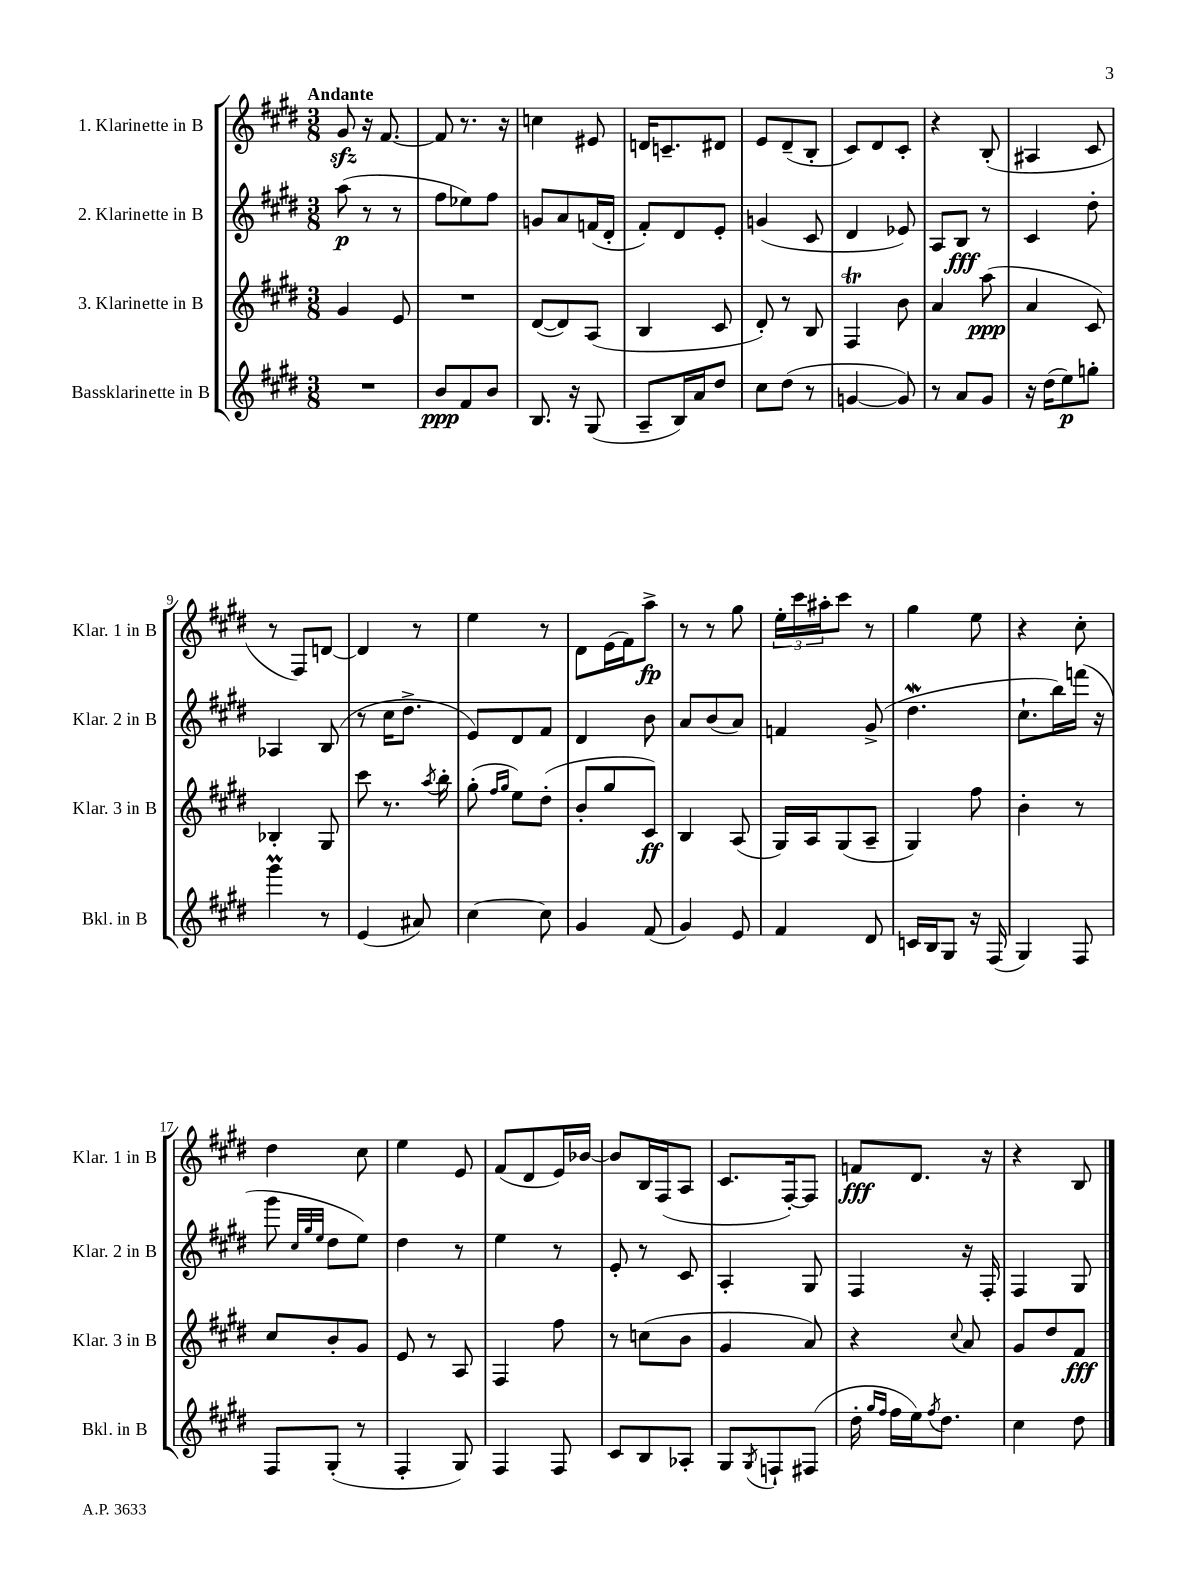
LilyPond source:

<<
\new StaffGroup <<
\new Staff = "s0" \with { instrumentName = "1. Klarinette in B" shortInstrumentName = "Klar. 1 in B" } {
    \clef treble \key e \major \numericTimeSignature \time 3/8 \tempo "Andante"
    gis'8\sfz r16 fis'8.~ |
    fis'8 r8. r16 |
    c''4 eis'8 |
    d'16 c'8.-- dis'8 |
    e'8 dis'8--( b8-. |
    cis'8) dis'8 cis'8-. |
    r4 b8-.( |
    ais4 cis'8 |
    r8 fis8) d'8~ |
    d'4 r8 |
    e''4 r8 |
    dis'8 e'16( fis'16) a''8->\fp |
    r8 r8 gis''8 |
    \tuplet 3/2 { e''16-. cis'''16 ais''16-. } cis'''8 r8 |
    gis''4 e''8 |
    r4 cis''8-. |
    dis''4 cis''8 |
    e''4 e'8 |
    fis'8( dis'8 e'16) bes'16~ |
    bes'8 b16 fis16( a8 |
    cis'8. fis16~-.) fis8 |
    f'8\fff dis'8. r16 |
    r4 b8 \bar "|." |
}
\new Staff = "s1" \with { instrumentName = "2. Klarinette in B" shortInstrumentName = "Klar. 2 in B" } {
    \clef treble \key e \major \numericTimeSignature \time 3/8
    a''8\p( r8 r8 |
    fis''8 ees''8) fis''8 |
    g'8 a'8 f'16( dis'16-. |
    fis'8-.) dis'8 e'8-. |
    g'4( cis'8 |
    dis'4 ees'8) |
    a8 b8\fff r8 |
    cis'4 dis''8-. |
    aes4 b8( |
    r8 cis''16 dis''8.-> |
    e'8) dis'8 fis'8 |
    dis'4 b'8 |
    a'8 b'8( a'8) |
    f'4 gis'8->( |
    dis''4.\mordent |
    cis''8.-! b''16) f'''16( r16 |
    gis'''8 \grace { cis''32 gis''32 e''32 } dis''8 e''8) |
    dis''4 r8 |
    e''4 r8 |
    e'8-. r8 cis'8 |
    a4-. gis8 |
    fis4 r16 fis16-. |
    fis4 gis8 \bar "|." |
}
\new Staff = "s2" \with { instrumentName = "3. Klarinette in B" shortInstrumentName = "Klar. 3 in B" } {
    \clef treble \key e \major \numericTimeSignature \time 3/8
    gis'4 e'8 |
    R4. |
    dis'8~( dis'8) a8( |
    b4 cis'8 |
    dis'8-.) r8 b8 |
    fis4\trill b'8 |
    a'4 a''8\ppp( |
    a'4 cis'8) |
    bes4-. gis8 |
    cis'''8 r8. \acciaccatura { a''8 } b''16-. |
    gis''8-.( \grace { fis''16 gis''16 } e''8) dis''8-.( |
    b'8-. gis''8 cis'8\ff) |
    b4 a8( |
    gis16) a16 gis8( a8-- |
    gis4) fis''8 |
    b'4-. r8 |
    cis''8 b'8-. gis'8 |
    e'8 r8 a8 |
    fis4 fis''8 |
    r8 c''8( b'8 |
    gis'4 a'8) |
    r4 \appoggiatura { cis''8 } a'8 |
    gis'8 dis''8 fis'8\fff \bar "|." |
}
\new Staff = "s3" \with { instrumentName = "Bassklarinette in B" shortInstrumentName = "Bkl. in B" } {
    \clef treble \key e \major \numericTimeSignature \time 3/8
    R4. |
    b'8\ppp fis'8 b'8 |
    b8. r16 gis8( |
    a8-- b16) a'16 dis''8 |
    cis''8 dis''8( r8 |
    g'4~ g'8) |
    r8 a'8 gis'8 |
    r16 dis''16( e''8\p) g''8-. |
    gis'''4\prall r8 |
    e'4( ais'8) |
    cis''4~ cis''8 |
    gis'4 fis'8( |
    gis'4) e'8 |
    fis'4 dis'8 |
    c'16 b16 gis8 r16 fis16( |
    gis4) fis8 |
    fis8 gis8-.( r8 |
    fis4-. gis8) |
    fis4 fis8 |
    cis'8 b8 aes8-. |
    gis8 \acciaccatura { gis8 } f8-! fis8( |
    dis''16-. \grace { gis''16 fis''16 } fis''16 e''16) \acciaccatura { fis''8 } dis''8. |
    cis''4 dis''8 \bar "|." |
}
>>
>>
